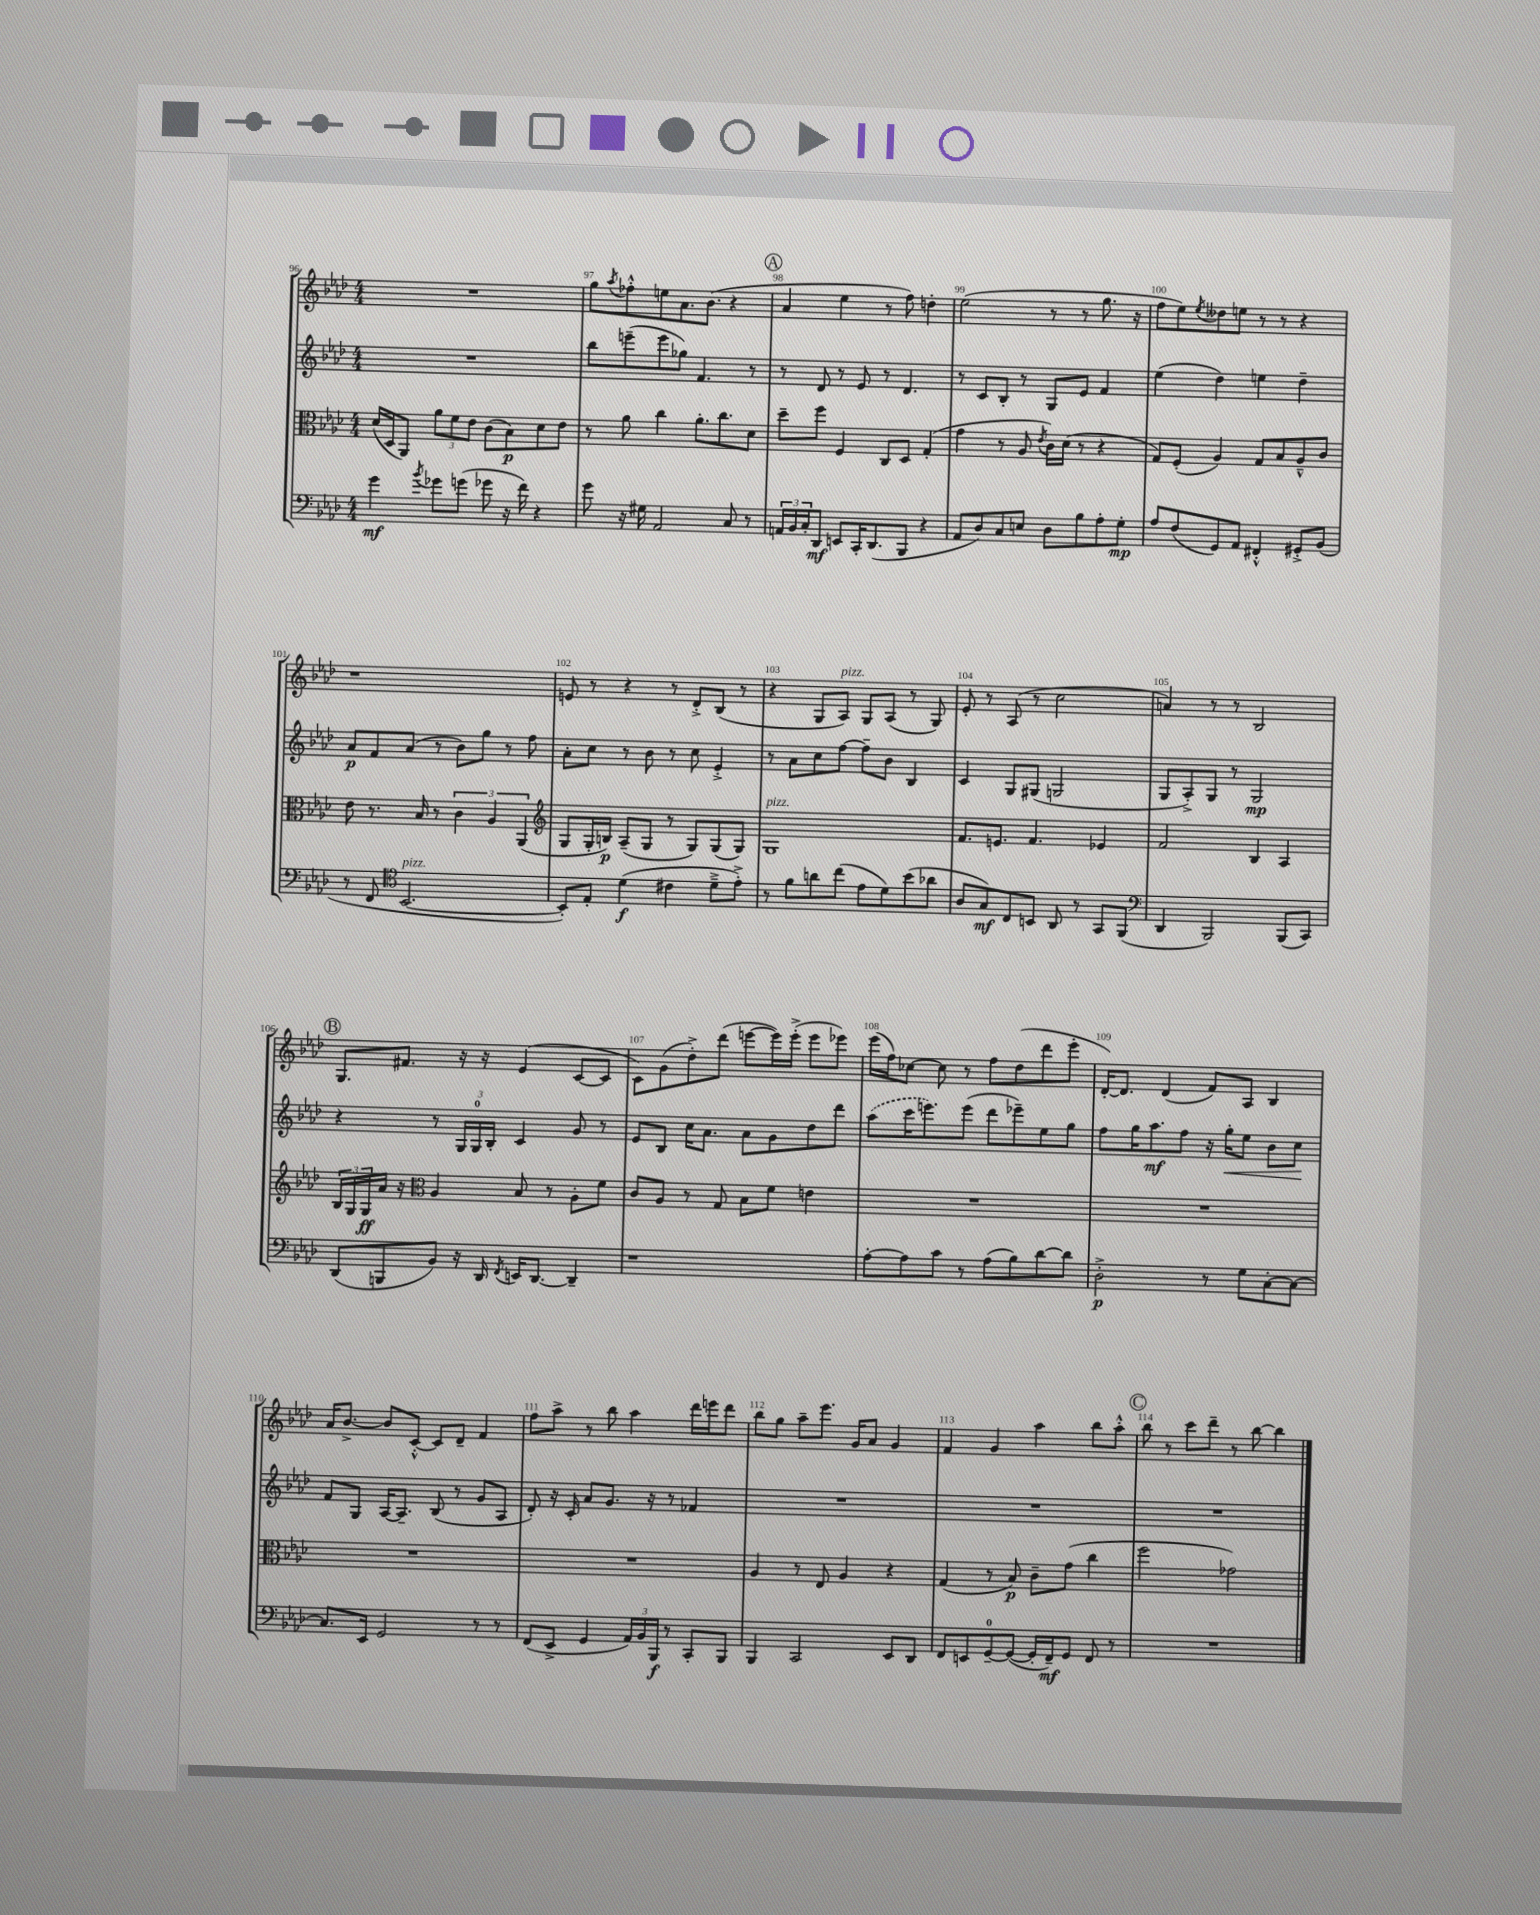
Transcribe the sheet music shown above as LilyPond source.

<<
\new StaffGroup <<
\new Staff = "s0" {
    \clef treble \key aes \major \numericTimeSignature \time 4/4
    R1 |
    g''8 \acciaccatura { aes''8 } fes''8-.-^ e''8 aes'8. bes'8.( r4 |
    \mark \markup { \circle "A" } aes'4 ees''4 r8 f''8) d''4-. |
    ees''2( r8 r8 g''8. r16 |
    f''8 ees''8) \acciaccatura { ees''8 } deses''8 e''8 r8 r8 r4 |
    r1 |
    e'8 r8 r4 r8 des'8-.-> bes8( r8 |
    r4 g8 aes8^\markup { \italic "pizz." }) g8 aes8( r8 g8) |
    ees'8-. r8 aes8( r8 c''2 |
    a'4) r8 r8 bes2 |
    \mark \markup { \circle "B" } g8. fis'8. r16 r16 ees'4( c'8~ c'8 |
    c'8) g'8( des''8-.->) des'''8( e'''8~ e'''16) e'''16-.->( e'''8 ees'''8) |
    ees'''16( f''16) ces''8~ ces''8 r8 f''8 des''8( des'''8 ees'''8-. |
    des'16~-.) des'8. des'4( f'8) aes8 bes4 |
    aes'16 bes'8.~-> bes'8 c'8~-.-^ c'8 des'8-- f'4 |
    f''8 aes''8-> r8 bes''8 aes''4 des'''16 e'''16 des'''8 |
    bes''8 g''8 aes''8-- ees'''8. g'16 aes'8 g'4 |
    f'4 g'4 aes''4 bes''8 aes''8-.-^ |
    \mark \markup { \circle "C" } bes''8 r8 c'''8 des'''8-- r8 bes''8~ bes''4 \bar "|." |
}
\new Staff = "s1" {
    \clef treble \key aes \major \numericTimeSignature \time 4/4
    R1 |
    bes''8 e'''8--( e'''8 ges''8) f'4. r8 |
    \mark \markup { \circle "A" } r8 des'8 r8 ees'8 r8 des'4. |
    r8 c'8 bes8-. r8 g8 ees'8 f'4 |
    ees''4( des''4) e''4 des''4-- |
    aes'8\p f'8 aes'8( r8 bes'8) g''8 r8 f''8 |
    aes'8-. c''8 r8 bes'8 r8 c''8 ees'4-.-> |
    r8 aes'8 c''8 f''8~ f''8-- bes'8 bes4 |
    c'4 g8 gis8( g2 |
    g8 aes8-.->) g8 r8 g2\mp |
    \mark \markup { \circle "B" } r4 r8 \tuplet 3/2 { g16 g16-0 bes16-. } c'4 g'8 r8 |
    ees'8 bes8 c''16 aes'8. aes'8 g'8 des''8 des'''8 |
    \once \slurDashed aes''8( c'''16 e'''8.) e'''8( des'''8 ees'''8--) ees''8 g''8 |
    f''8 g''16 aes''8.\mf f''8 r16 g''16-.\< ees''8 bes'8 c''8\! |
    f'8 g8 aes16~ aes8.-- bes8( r8 g'8 aes8 |
    des'8-.) r16 c'16-. aes'8 g'8. r16 r8 fes'4 |
    R1 |
    R1 |
    \mark \markup { \circle "C" } R1 \bar "|." |
}
\new Staff = "s2" {
    \clef alto \key aes \major \numericTimeSignature \time 4/4
    des'16( des16 aes,8) \tuplet 3/2 { aes'8 f'8 ees'8 } c'8( bes8\p) des'8 ees'8 |
    r8 aes'8 c''4 aes'8.-. c''8. des'8 |
    \mark \markup { \circle "A" } des''8-- f''8 f4 c8 des8 g4-.( |
    g'4 r8 aes8 \acciaccatura { ees'8 } c'16) des'16( r8 r4 |
    g8) f8-.( aes4) g8 bes8 aes8---^ c'8 |
    ees'8 r8. bes16 r8 \tuplet 3/2 { c'4 aes4 aes,4( } |
    \clef treble g8 g16-. b16\p) aes8--( g8 r8 g8) g8( g8) |
    g1^\markup { \italic "pizz." } |
    f'8. e'8. f'4. ees'4 |
    f'2 bes4 aes4 |
    \mark \markup { \circle "B" } \tuplet 3/2 { bes16 g16 g16\ff } aes'16 r16 \clef alto aes4 bes8 r8 aes8-. f'8 |
    c'8 aes8 r8 g8 bes8 f'8 e'4 |
    R1 |
    R1 |
    R1 |
    R1 |
    aes4 r8 ees8 aes4 r4 |
    g4( r8 bes8\p) c'8-- g'8( c''4 |
    \mark \markup { \circle "C" } f''2 ges'2) \bar "|." |
}
\new Staff = "s3" {
    \clef bass \key aes \major \numericTimeSignature \time 4/4
    g'4\mf \acciaccatura { bes'8 } ges'8 g'8( ges'8 r16 f'16) r4 |
    g'8 r16 gis16 aes,2 c8 r8 |
    \mark \markup { \circle "A" } \tuplet 3/2 { a,16 bes,16 c16-. } des,8\mf e,8 c,16-. des,8.( bes,,8 r4 |
    aes,8 des8) c8 e8 des8 bes8 aes8-. g8-.\mp |
    aes8 f8( g,8) aes,8 fis,4-.-^ gis,8-.-> bes,8( |
    r8 f,8 \clef tenor bes,2.~^\markup { \italic "pizz." } |
    bes,8-.) ees8-. des'4\f( cis'4 des'8---> ees'8-.->) |
    r8 f'8 a'8 c''8( ees'8 des'8) bes'8( aes'8 |
    aes8 g8\mf) c8 b,8 aes,8 r8 g,8 f,8( |
    \clef bass des,4 bes,,2) bes,,8( c,8) |
    \mark \markup { \circle "B" } des,8( b,,8 bes,8) r16 des,16 \acciaccatura { f,8 } e,16 des,8.~ des,4-- |
    r1 |
    aes8~-. aes8 c'8 r8 aes8( bes8) des'8~ des'8 |
    des2-.->\p r8 g8 c8~-. c8~ |
    c8. ees,16 g,2 r8 r8 |
    f,8( ees,8-> g,4 \tuplet 3/2 { aes,16) bes,16 bes,,16\f } r8 c,8-. bes,,8 |
    bes,,4 c,2 ees,8 des,8 |
    f,8 e,8 g,8-0~-- g,8~( g,16-. f,16--\mf) g,8 f,8 r8 |
    \mark \markup { \circle "C" } R1 \bar "|." |
}
>>
>>
